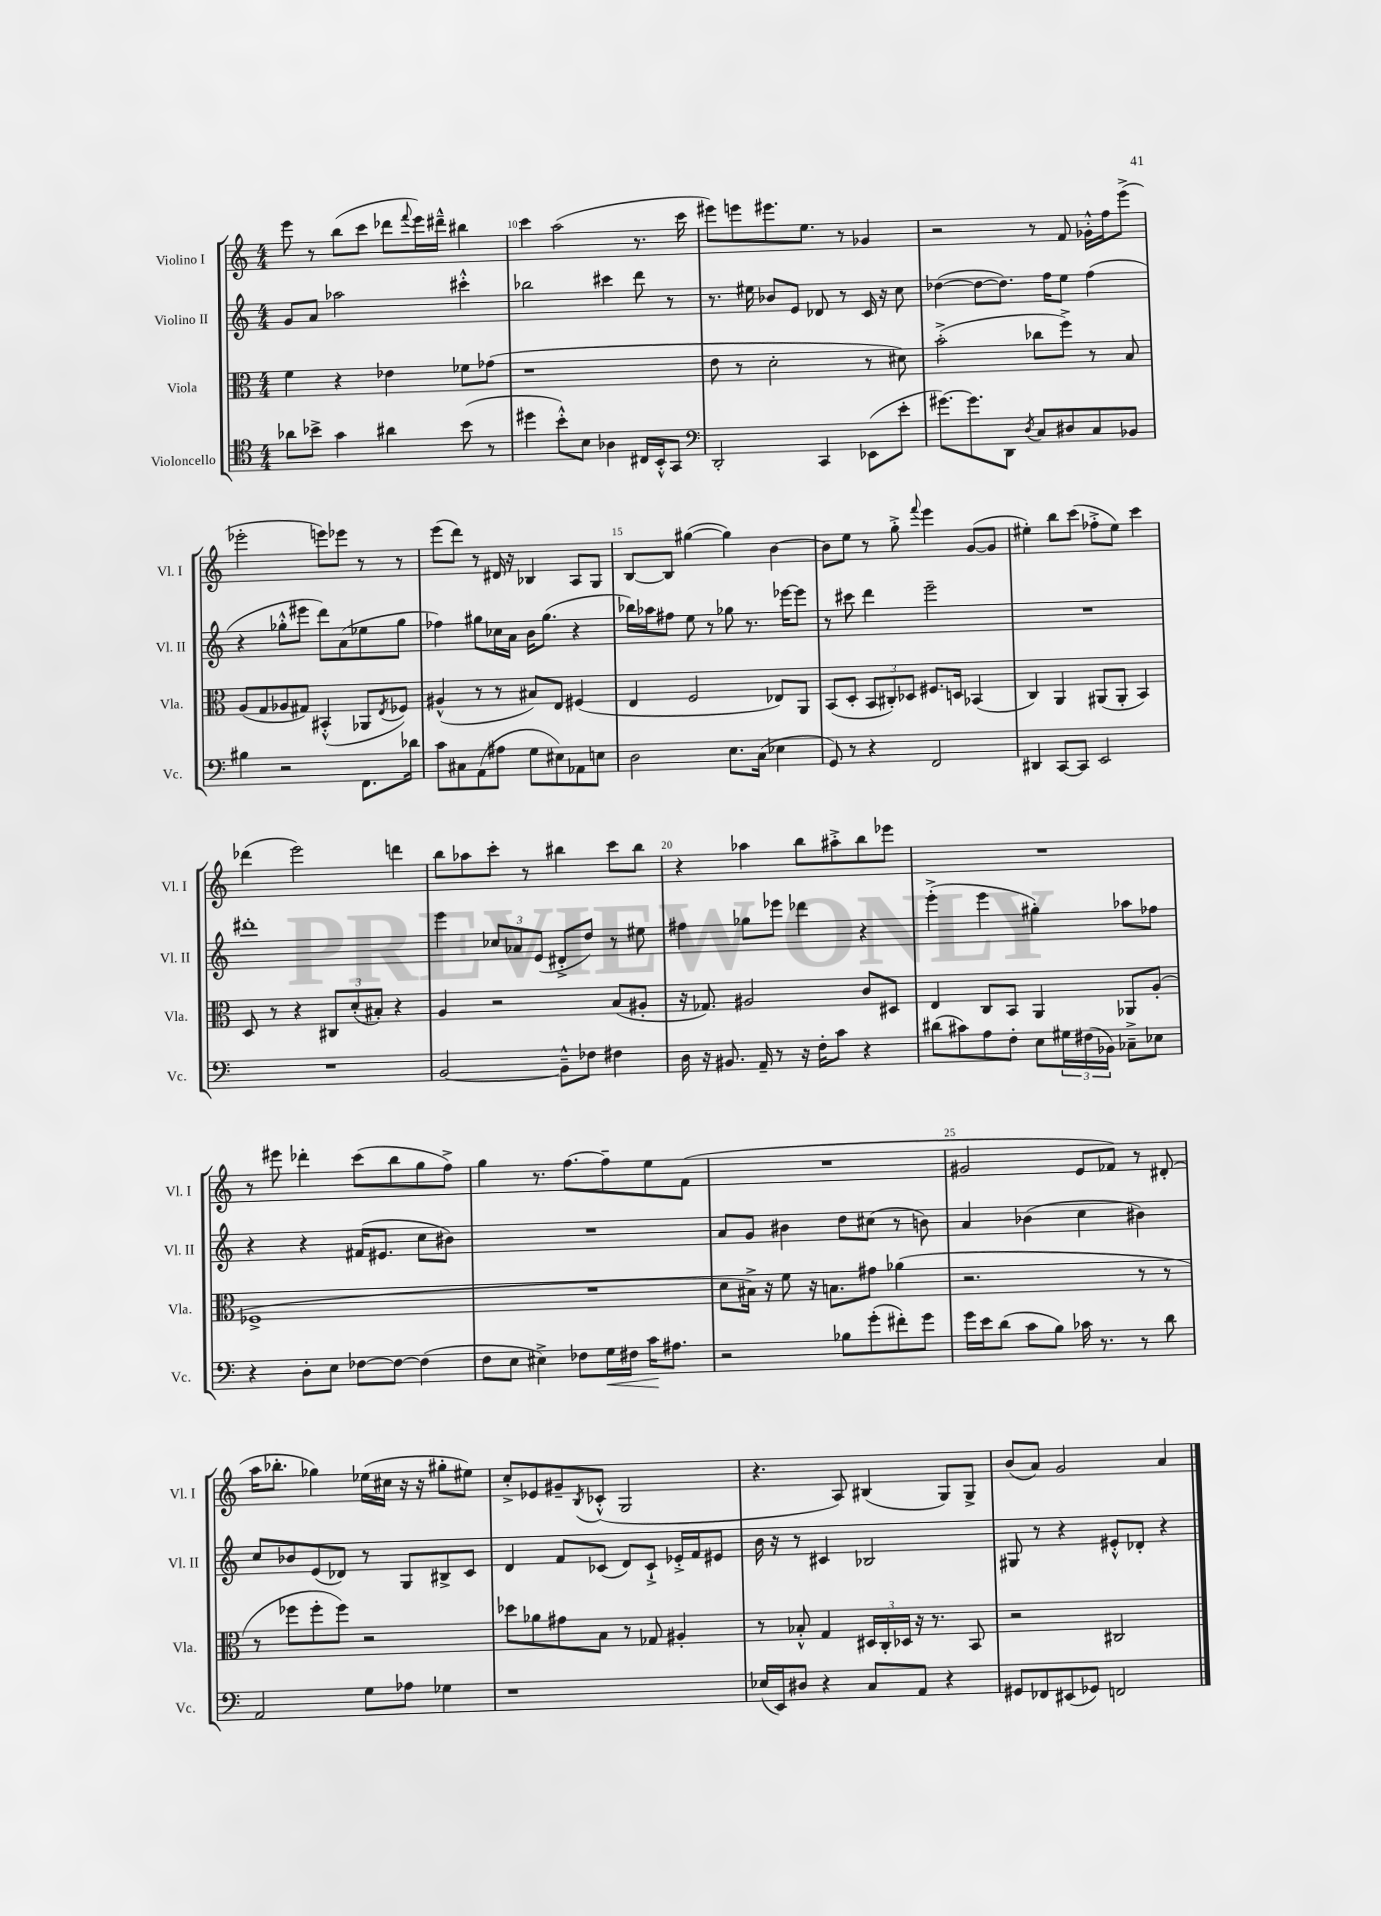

**kern	**kern	**kern	**kern
*staff4	*staff3	*staff2	*staff1
*clefC4	*clefC3	*clefG2	*clefG2
*k[]	*k[]	*k[]	*k[]
*M4/4	*M4/4	*M4/4	*M4/4
8a-	4f	8g	8eee
8b-^	.	8a	8r
4g	4r	2aa-	(8bb
.	.	.	8ccc
4a#	4e-	.	8ddd-
.	.	.	8qqfff
.	.	.	16eee)
.	.	.	16ddd#~^^
(8b-	8f-	4ccc#'^^	4bb#
8r	(8g-	.	.
=	=	=	=
4dd#	1r	2bb-	4ccc
8b'^^)	.	.	(2aa
8B	.	.	.
4A-	.	4ccc#	.
16C#	.	8ddd	8.r
16BB'^^	.	.	.
8GG	.	8r	.
.	.	.	16ccc
=	=	=	=
*clefF4	*	*	*
2DD'	8e	8.r	8eee#)
.	8r	.	8eee
.	.	16ee#	.
.	2d'	8b-	8.eee#
.	.	8e	.
.	.	.	8.ee
4CC	.	8d-	.
.	.	8r	8r
(8EE-	8r	16c	4g-
.	.	16r	.
8e'	8d#)	8cc	.
=	=	=	=
[8.g#)	(2b'^	([4dd-	2r
8.g#]	.	.	.
.	.	8dd-_	.
8DD	.	8.dd-])	.
8qD	.	.	.
8C	8cc-	.	8r
.	.	16ff	.
8D#	8ff^)	8ee	8f
8C	8r	(4ff	16g-'^^
.	.	.	16ff
8BB-	8B	.	(8eee^
=	=	=	=
4B#	(8A	4r	2eee-'
.	8G	.	.
2r	8A-	8gg-'^^	.
.	8G#)	8eee#	.
.	(4BB#'^^	8ddd)	8eee)
.	.	(8a	8eee-
8.FF	8AA-	8ee-	8r
.	8qE	.	.
.	8F-)	8gg-	8r
16d-	.	.	.
=	=	=	=
8c	(4A#^^	4ff-)	(8eee
8C#	.	.	8ddd)
(8AA	8r	8gg#	8r
8A#	8r	16cc-	16d#
.	.	16a	16r
8G	8B#)	16b	4B-
.	.	(8.gg#	.
8E#)	8E	.	.
8AA-	(4F#	4r	8A
8E	.	.	8G
=	=	=	=
2D	4E	16bb-)	[8B
.	.	16aa-	.
.	.	8ff#	8B]
.	2F	8ee	([4gg#
.	.	8r	.
8.E	.	8gg-	4gg#])
.	.	8.r	.
(16C	.	.	.
4E-	8E-)	.	[4b
.	.	[16eee-	.
.	8AA	8eee-]	.
=	=	=	=
8GG)	(8BB	8r	8b]
8r	8D'	8ccc#	8ee
4r	12BB	4ddd	8r
.	12C#')	.	.
.	.	.	8gg'^
.	12D-	.	.
.	.	.	8qqfff
2FF	8.F#	2eee~	4eee
.	16D	.	.
.	(4BB-	.	([8g
.	.	.	8g]
=	=	=	=
4DD#	4C)	1r	4ee#')
[8CC	4AA	.	8bb
8CC]	.	.	(8ccc
2EE	(8AA#	.	8ff-'^
.	8AA#'	.	8ee#)
.	4BB)	.	4ccc
=	=	=	=
1r	8D	1ddd#'	(4ddd-
.	8r	.	.
.	4r	.	2eee)
.	12C#	.	.
.	(12d'	.	.
.	12B#')	.	.
.	4r	.	4ddd
=	=	=	=
[2BB	4A	4eee	8bb
.	.	.	8aa-
.	2r	12cc-	8ccc'
.	.	12a-	.
.	.	.	8r
.	.	(12e	.
8BB~^^]	.	8d#'^	4bb#
8F-	.	8dd)	.
4F#	(8B	8r	8ccc
.	8A#'	8ee#	8bb#
=	=	=	=
16D	16r	4ff#	4r
16r	8.G-)	.	.
8.BB#	.	.	.
.	2A#	8gg-	4aa-
16AA~	.	.	.
8r	.	8eee-	.
16r	.	4ddd-	8bb
16F'	.	.	.
8c	.	.	8aa#'^
4r	8c	4r	8bb
.	8D#	.	8eee-
=	=	=	=
(8d#	4E	(4eee'^	1r
8c#)	.	.	.
8A	8C	4eee	.
8F'	8BB	.	.
8E	4AA	4gg#')	.
24G#	.	.	.
(24F#	.	.	.
24BB-)	.	.	.
8C-~^	8AA-	8aa-	.
8E-	(8A'	8ff-	.
=	=	=	=
4r	1F-^	4r	8r
.	.	.	8eee#
8D'	.	4r	4ddd-'
8E	.	.	.
[8F-	.	(16f#	(8ccc
.	.	8.e#	.
8F-_	.	.	8bb
(4F-]	.	8cc	8gg
.	.	8b#)	8ff^)
=	=	=	=
8F	1r	1r	4gg
8E	.	.	.
4E#^)	.	.	8.r
.	.	.	[8.ff
8F-	.	.	.
16G	.	.	8ff~]
16F#	.	.	.
16c	.	.	8ee
8.A#	.	.	.
.	.	.	(8f
=	=	=	=
2r	8d	8a	1r
.	16B#^)	8g	.
.	16r	.	.
.	8f	4b#	.
.	16r	.	.
.	8.B	.	.
8B-	.	8dd	.
(8g'	8g#	(8cc#	.
8f#')	(4a-	8r	.
8g	.	8b)	.
=	=	=	=
16g	2.r	4a	2g#
16e	.	.	.
(8d	.	.	.
8c	.	(4b-	.
8B)	.	.	.
16c-	.	4cc	8e
8.r	.	.	.
.	.	.	8f-)
8r	8r	4b#)	8r
8d	8r	.	(8d#'
=	=	=	=
2AA	8r	8cc	16aa
.	.	.	8.bb-'
.	8ff-	8b-	.
.	8ff-'	(8e	4gg-)
.	8ff-)	8d-)	.
8G	2r	8r	(16ee-
.	.	.	16cc#
8A-	.	8G	16r
.	.	.	16r
4G-	.	8B#^	8gg#'
.	.	8c	8ee#)
=	=	=	=
1r	8dd-	4d	8cc'^
.	8a-	.	8e-
.	8g#	8f	8g#~
.	.	.	8qB
.	8B	(8c-	(8c-'^^
.	8r	8d)	2G
.	8G-	8c-`^	.
.	4A#'	16e-'^	.
.	.	16f	.
.	.	8e#	.
=	=	=	=
(16E-	8r	16b	4.r
16EE)	.	16r	.
8D#	8B-'^^	8r	.
4r	4G	4c#	.
.	.	.	8A)
8C	24D#	2B-	(4B#
.	24C'	.	.
.	24D-	.	.
8AA	16r	.	.
.	8.r	.	.
4r	.	.	8G)
.	8BB	.	8G^
=	=	=	=
8GG#	2r	8G#	(8b
8FF-	.	8r	8a)
(8EE#	.	4r	2g
8GG-)	.	.	.
2FF	2C#	8e#'^^	.
.	.	8d-'	.
.	.	4r	4a
==	==	==	==
*-	*-	*-	*-
